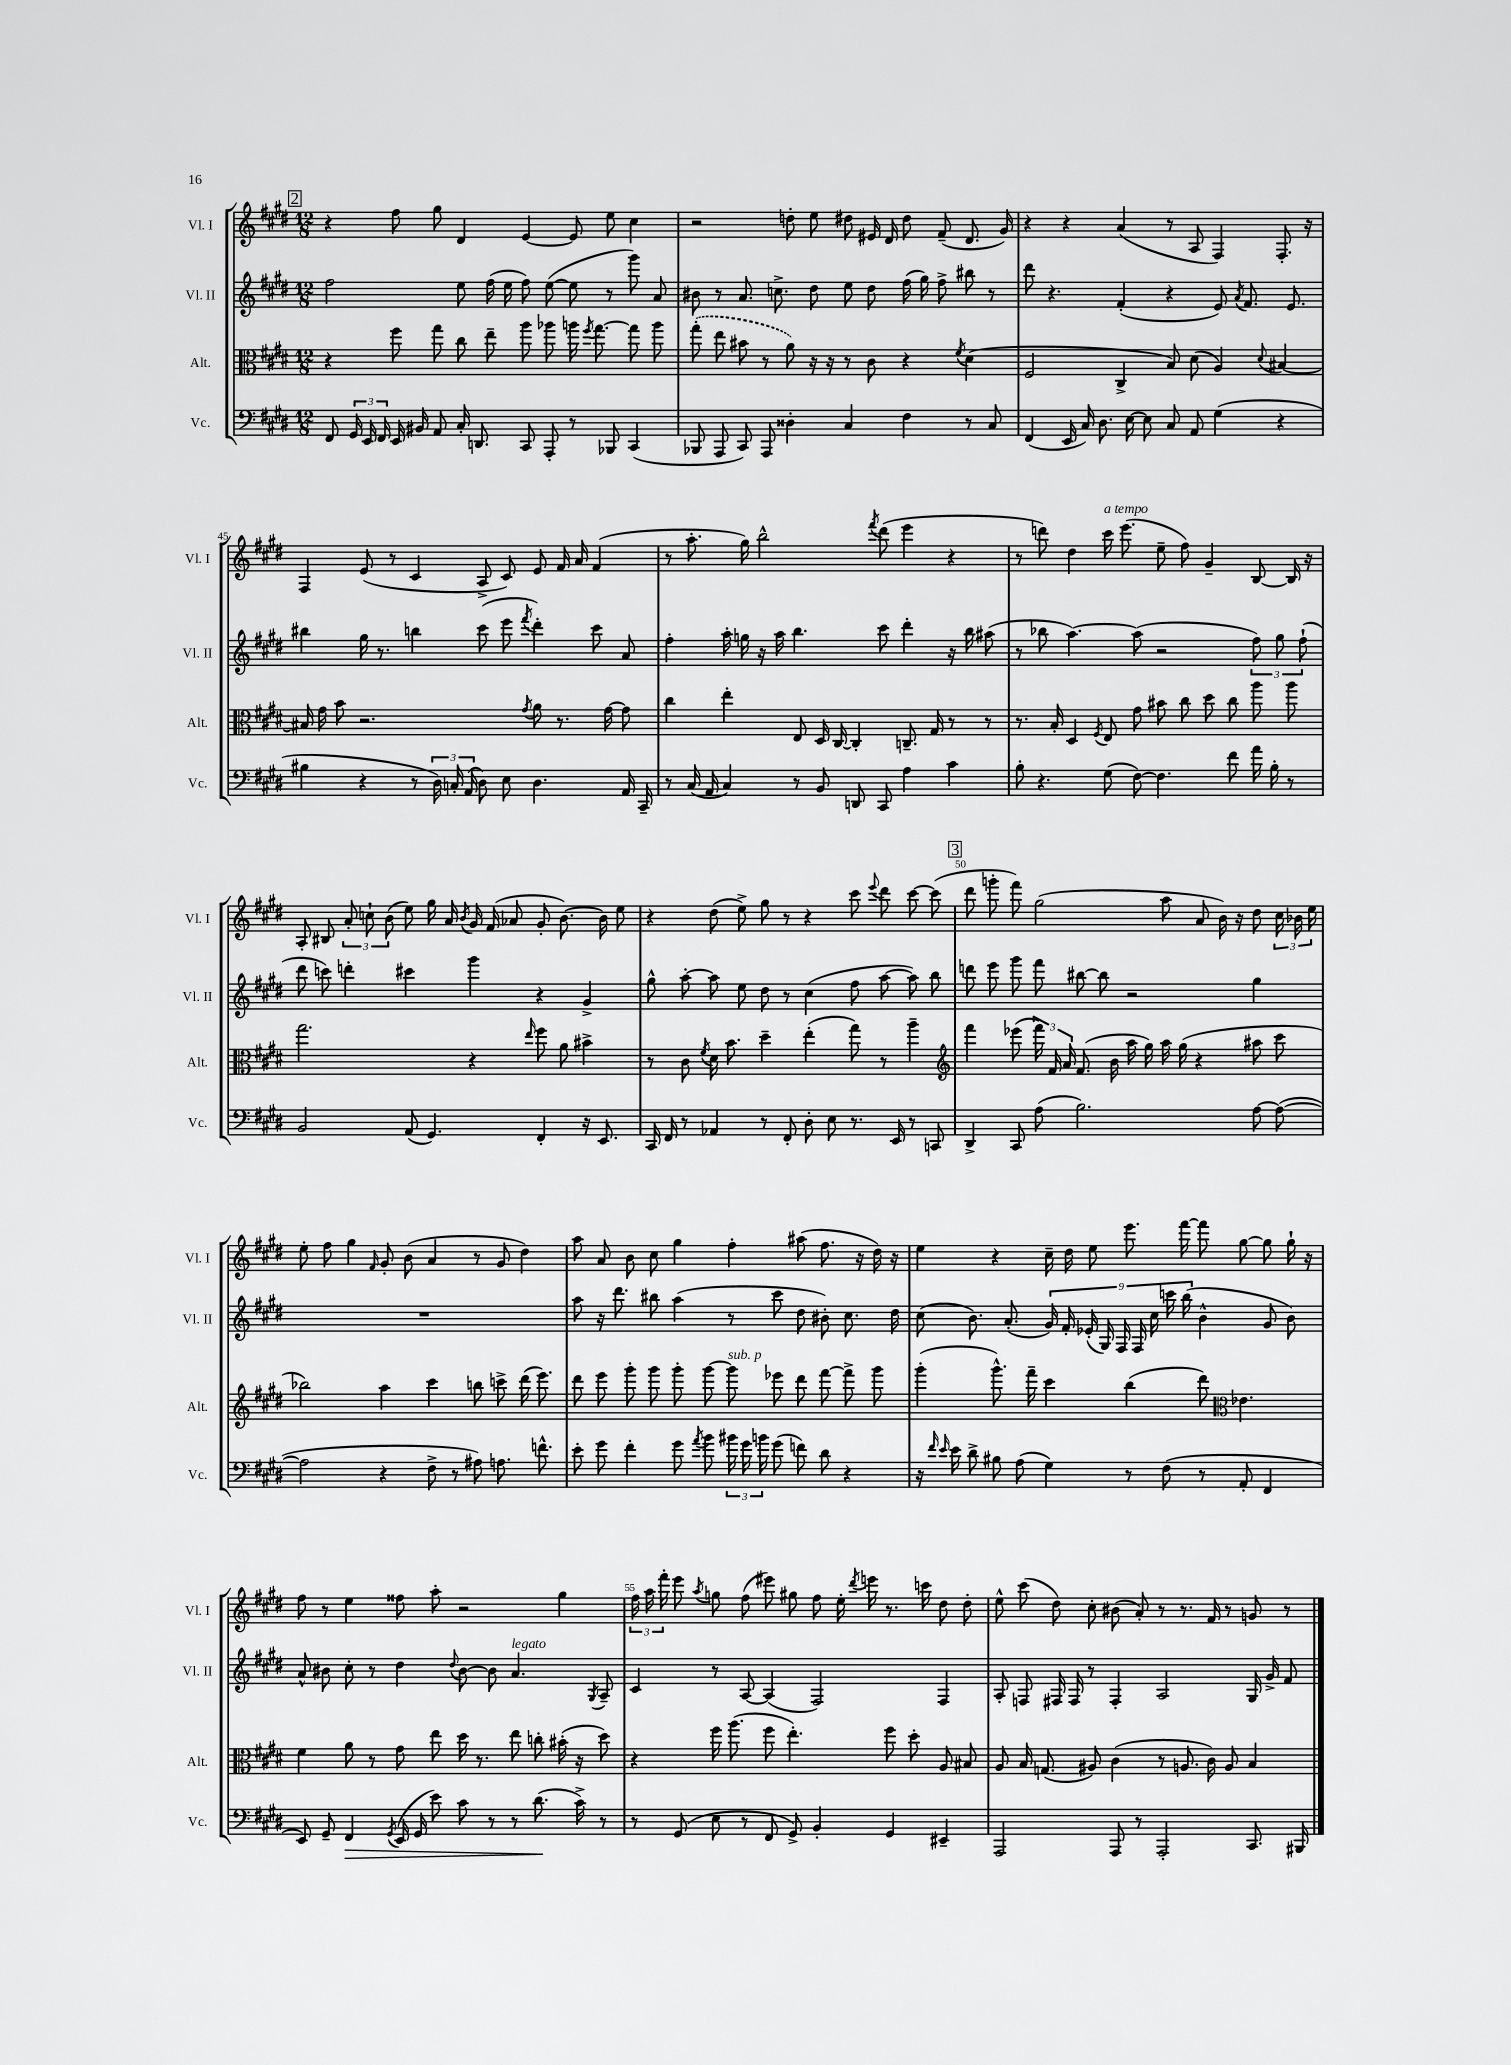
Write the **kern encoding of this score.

**kern	**dynam	**kern	**kern	**kern
*part4	*part4	*part3	*part2	*part1
*staff4	*staff4	*staff3	*staff2	*staff1
*I"Vc.	*	*I"Alt.	*I"Vl. II	*I"Vl. I
*I'Vc.	*	*I'Alt.	*I'Vl. II	*I'Vl. I
*clefF4	*	*clefC3	*clefG2	*clefG2
*k[f#c#g#d#]	*	*k[f#c#g#d#]	*k[f#c#g#d#]	*k[f#c#g#d#]
*M12/8	*	*M12/8	*M12/8	*M12/8
!!LO:REH:place=s1:t=2
=42	=42	=42	=42	=42
8FF#/	.	4r	2ff#\	4r
24GG#/	.	.	.	.
24EE/	.	.	.	.
24FF#/	.	.	.	.
16EE/	.	8ff#\	.	8ff#\
16BB#X/	.	.	.	.
8AA/	.	8gg#\	.	8gg#\
16C#'/	.	8cc#\	8ee\	4d#/
8.DDn/	.	.	.	.
.	.	8ee~\	(16ff#\	.
.	.	.	16ee\	.
8CC#/	.	8aa\	8ff#\)	[4e/
8AAA'/	.	8aa-X\	([8ee\	.
8r	.	16aan\	8ee\]	8e/]
.	.	8qff#/	.	.
.	.	[8.gg#\	.	.
8BBB-X/	.	.	8r	8ee\
(4CC#/	.	8gg#\]	8ggg#\)	4cc#\
.	.	8aa\	8a/	.
=43	=43	=43	=43	=43
8BBB-X/	.	(8gg#'\	8b#X\	2r
8AAA/	.	8ee\	8r	.
8CC#/)	.	8b#X\	8.a/	.
8AAA/	.	8r	.	.
.	.	.	8.ccn^\	.
4D##X'\	.	8a\)	.	8ddn'\
.	.	16r	8dd#\	8ee\
.	.	16r	.	.
4C#/	.	8r	8ee\	8dd#X\
.	.	8c#\	8dd#\	16e#X/
.	.	.	.	16d#/
4F#\	.	4r	(16ff#\	8dd#\
.	.	.	16gg#\)	.
.	.	.	8ff#^\	(8f#~/
.	.	8qf#/	.	.
8r	.	(4d#\	8bb#X\	8.d#/
8C#/	.	.	8r	.
.	.	.	.	16g#/)
=44	=44	=44	=44	=44
(4FF#/	.	2F#/	8ddd#\	4r
.	.	.	4.r	.
16EE/	.	.	.	4r
16C#/)	.	.	.	.
8.D#\	.	.	.	.
.	.	4C#^/	(4f#'/	(4a/
[16E\	.	.	.	.
8E\]	.	.	.	.
8C#/	.	8B/)	4r	8r
8AA/	.	(8d#\	.	8A/
(4G#\	.	4A/)	8e/)	4F#/)
.	.	.	8qa/	.
.	.	.	8.f#/	.
.	.	8qqd#/	.	.
4r	.	[4B#X/	.	8.F#'/
.	.	.	8.e/	.
.	.	.	.	16r
!!LO:LB:g=z
=45	=45	=45	=45	=45
4B#X\	.	16B#X/]	4bb#X\	4F#/
.	.	16g#\	.	.
.	.	8b\	.	.
4r	.	2.r	16gg#\	(8e/
.	.	.	8.r	.
.	.	.	.	8r
8r	.	.	4bbn\	4c#/
24D#\)	.	.	.	.
24Cn'/	.	.	.	.
(24AA/	.	.	.	.
8D#\)	.	.	(8ccc#\	8A^/
8E\	.	.	8eee\	8c#/)
.	.	8qg#/	8qfff#/	.
4.D#\	.	8a\	4ddd#'\)	8e/
.	.	8.r	.	16f#/
.	.	.	.	16a/
.	.	.	8ccc#\	(4f#/
.	.	[16g#\	.	.
16AA/	.	8g#\]	8a/	.
16CC#~/	.	.	.	.
=46	=46	=46	=46	=46
8r	.	4cc#\	4ff#'\	8r
(16C#/	.	.	.	8.aa'\
16AA/	.	.	.	.
4C#/)	.	4ee'\	16aa'\	.
.	.	.	16ggn\	16gg#\)
.	.	.	16r	2bb^^\
.	.	.	16aa\	.
8r	.	8E/	4.bb\	.
8BB/	.	16D#/	.	.
.	.	[16C#/	.	.
8DDn/	.	4C#'/]	.	.
.	.	.	.	8qfff#/
8CC#/	.	.	8ccc#\	(8ddd#\
4A\	.	8.Cn~/	4ddd#'\	4eee\
.	.	16G#/	.	.
4c#\	.	8r	16r	4r
.	.	.	16bb\	.
.	.	8r	(8aa#X\	.
=47	=47	=47	=47	=47
8B'\	.	8.r	8r	8r
4.r	.	.	8bb-X\	8dddn\)
.	.	16B'/	.	.
.	.	4D#/	[4.aa\)	4dd#\
.	.	8qF#/	.	.
!	!	!	!	!LO:TX:a:i:t=a tempo
(8G#\	.	8E/	.	16ccc#\
.	.	.	.	(8.eee\
[8F#\)	.	8g#\	(8aa\]	.
4.F#\]	.	8b#X\	2r	8ee~\
.	.	8cc#\	.	8ff#\)
.	.	8dd#\	.	4g#~/
8f#\	.	8cc#\	.	.
16a\	.	8aa\	12ff#\)	[8B/
16B'\	.	.	.	.
.	.	.	12gg#\	.
8r	.	8aa\	.	16B/]
.	.	.	(12ff#`\	.
.	.	.	.	16r
!!LO:LB:g=z
=48	=48	=48	=48	=48
2BB/	.	2.gg#\	8ddd#\	8A'/
.	.	.	8cccn\)	8B#X/
.	.	.	4dddn'\	12a'/
.	.	.	.	12ccn`\
.	.	.	.	(12b\
(8AA/	.	.	4ccc#X\	8ee\)
4.GG#/)	.	.	.	16gg#\
.	.	.	.	16a/
.	.	.	.	8qb/
.	.	4r	4ggg#\	16g#/
.	.	.	.	(16f#/
.	.	.	.	8a-X/
.	.	16qqee/	.	.
4FF#'/	.	8ff#\	4r	8g#'/
.	.	8a\	.	[8.b\)
16r	.	4b#X^\	4g#^/	.
8.EE/	.	.	.	16b\]
.	.	.	.	8ee\
=49	=49	=49	=49	=49
16CC#/	.	8r	8gg#^^\	4r
16FF#/	.	.	.	.
8r	.	8c#\	[8aa'\	.
.	.	8qf#/	.	.
4AA-X/	.	16d#\	8aa\]	(8dd#\
.	.	8.b\	.	.
.	.	.	8ee\	8ee^\)
8r	.	4dd#~\	8dd#\	8gg#\
8FF#'/	.	.	8r	8r
8D#'\	.	(4ee'\	(4cc#\	4r
8E\	.	.	.	.
8.r	.	8gg#\)	8ff#\	8ccc#\
.	.	.	.	8qqeee/
.	.	8r	[8aa\	8ddd#\
16EE/	.	.	.	.
8r	.	4aa~\	8aa\])	[8ccc#\
8CCn/	.	.	8bb\	(8ccc#\]
!!LO:REH:place=s1:t=3
=50	=50	=50	=50	=50
*	*	*clefG2	*	*
4DD#^/	.	4fff#\	8dddn\	8ddd#\
.	.	.	8eee\	8gggn'\
8CC#/	.	(8eee-X\	8ggg#\	8fff#\)
(8A\	.	24fff#\)	8fff#\	(2gg#\
.	.	24f#/	.	.
.	.	24a/	.	.
2.B\)	.	(8.f#/	[8bb#X\	.
.	.	.	8bb#\]	.
.	.	16b\	.	.
.	.	16aa\	2r	.
.	.	16gg#\)	.	.
.	.	16aa\	.	8aa\
.	.	(16gg#\	.	.
.	.	4r	.	8a/
.	.	.	.	16b\)
.	.	.	.	16r
[8A\	.	8aa#X\	4gg#\	8dd#\
(8A\_	.	8ccc#\	.	24cc#\
.	.	.	.	24b-X\
.	.	.	.	24ee\
!!LO:LB:g=z
=51	=51	=51	=51	=51
2A\]	.	2bb-X\)	1.r	8ee'\
.	.	.	.	8ff#\
.	.	.	.	4gg#\
.	.	.	.	16qqf#/
4r	.	4aa\	.	8g#'/
.	.	.	.	(8b\
8F#^\	.	4ccc#\	.	4a/
8r	.	.	.	.
8A#X\)	.	8bbn\	.	8r
8.An\	.	8cccn^\	.	8g#/
.	.	(16ddd#\	.	4dd#\)
8.fn^^\	.	8.eee\)	.	.
=52	=52	=52	=52	=52
8e'\	.	8ddd#\	8aa\	8aa\
8g#\	.	8eee\	16r	8a/
.	.	.	8.ddd#\	.
4f#'\	.	8ggg#'\	.	8b\
.	.	8ggg#\	8bb#X\	8cc#\
8g#\	.	8ggg#'\	(4aa\	4gg#\
8qa/	.	.	.	.
8b\	.	[8ggg#\	.	.
!	!	!LO:TX:a:i:t=sub. p	!	!
24b#X\	.	8ggg#\]	8r	4ff#'\
24g#\	.	.	.	.
24bn\	.	.	.	.
(8g#\	.	8eee-X\	8ccc#\	.
8fn\)	.	8ddd#\	8dd#\	(8aa#X\
8d#\	.	[8fff#\	8b#X'\)	8.ff#\
4r	.	8fff#^\]	8.cc#\	.
.	.	.	.	16r
.	.	8ggg#\	.	16dd#\)
.	.	.	16dd#\	16r
=53	=53	=53	=53	=53
16r	.	(4ggg#'\	(8cc#\	4ee\
16qqf#/	.	.	.	.
16qqe/	.	.	.	.
16e\	.	.	.	.
8d#^\	.	.	8.b\)	.
8B#X\	.	8.ggg#^^\)	.	4r
.	.	.	(8.a'/	.
(8A\	.	.	.	.
.	.	16fff#~\	.	.
4G#\)	.	4ccc#\	18g#/)	16cc#~\
.	.	.	18f#'/	.
.	.	.	.	16dd#\
.	.	.	(18e-X'/	.
.	.	.	.	8ee\
.	.	.	18G#/)	.
.	.	.	18F#/	.
8r	.	(4bb\	.	8.eee\
.	.	.	18F#/	.
.	.	.	18cc#\	.
(8F#\	.	.	.	.
.	.	.	18cccn\	.
.	.	.	.	[16fff#\
.	.	.	(18bb\	.
8r	.	8ddd#\)	4b^^\	8fff#\]
*	*	*clefC3	*	*
8AA'/	.	4.e-X\	.	[8gg#\
4FF#/	.	.	8g#/	8gg#\]
.	.	.	8b\)	16gg#`\
.	.	.	.	16r
!!LO:LB:g=z
=54	=54	=54	=54	=54
8EE/)	.	4f#\	8a^^/	8ff#\
8GG#~/	.	.	8b#X\	8r
!	!LO:HP:b	!	!	!
4FF#/	>	8a\	8cc#'\	4ee\
.	.	8r	8r	.
8qGG#/	.	.	.	.
(16EE/	.	8g#\	4dd#\	8ff##X\
16GG#/	.	.	.	.
8e\)	.	8ee\	.	8aa'\
.	.	.	8qqdd#/	.
8c#\	.	16dd#\	[8b#\	2r
.	.	8.r	.	.
8r	.	.	8b#\]	.
!	!	!	!LO:TX:a:i:t=legato	!
8r	.	8ee\	4.a/	.
(8.d#\	.	8ccn'\	.	.
.	.	(16b#X'\	.	4gg#\
16c#^\)	]	16r	.	.
.	.	.	8qG#/	.
8r	.	8dd#\)	8A~/	.
=55	=55	=55	=55	=55
8r	.	4r	4c#/	24ff#\
.	.	.	.	24aa\
.	.	.	.	24fff#'\
(8GG#/	.	.	.	8eee\
.	.	.	.	8qaa/
8E\	.	16ff#\	8r	8ggn\
.	.	(8.aa\	.	.
8r	.	.	[8A/	(8ff#\
8FF#/	.	8ff#\	(4A/]	8eee#X\)
8GG#^/)	.	4.ee'\)	.	8gg#X\
4BB'/	.	.	2F#/)	8ff#\
.	.	.	.	16ee'\
.	.	.	.	8qddd#/
.	.	.	.	16eeen\
4GG#/	.	8ff#\	.	8.r
.	.	8dd#'\	.	.
.	.	.	.	16cccn\
4EE#X~/	.	8A/	4F#/	8dd#\
.	.	8B#X/	.	8dd#'\
=56	=56	=56	=56	=56
2AAA/	.	8A/	8A'/	8ee^^\
.	.	16B/	8Fn/	(8ccc#\
.	.	(8.Gn/	.	.
.	.	.	16F#X/	8dd#\)
.	.	.	16F#/	.
.	.	8A#X/)	8r	8cc#'\
8AAA/	.	(4c#\	4F#'/	(8b#X\
8r	.	.	.	8a'/)
2AAA'/	.	8r	2A/	8r
.	.	8.An/	.	8.r
.	.	16c#\)	.	16f#/
.	.	8A/	.	8r
8.CC#/	.	4B/	16G#/	8gn/
.	.	.	16g#^/	.
.	.	.	8f#/	8r
16BBB#X/	.	.	.	.
==	==	==	==	==
*-	*-	*-	*-	*-
